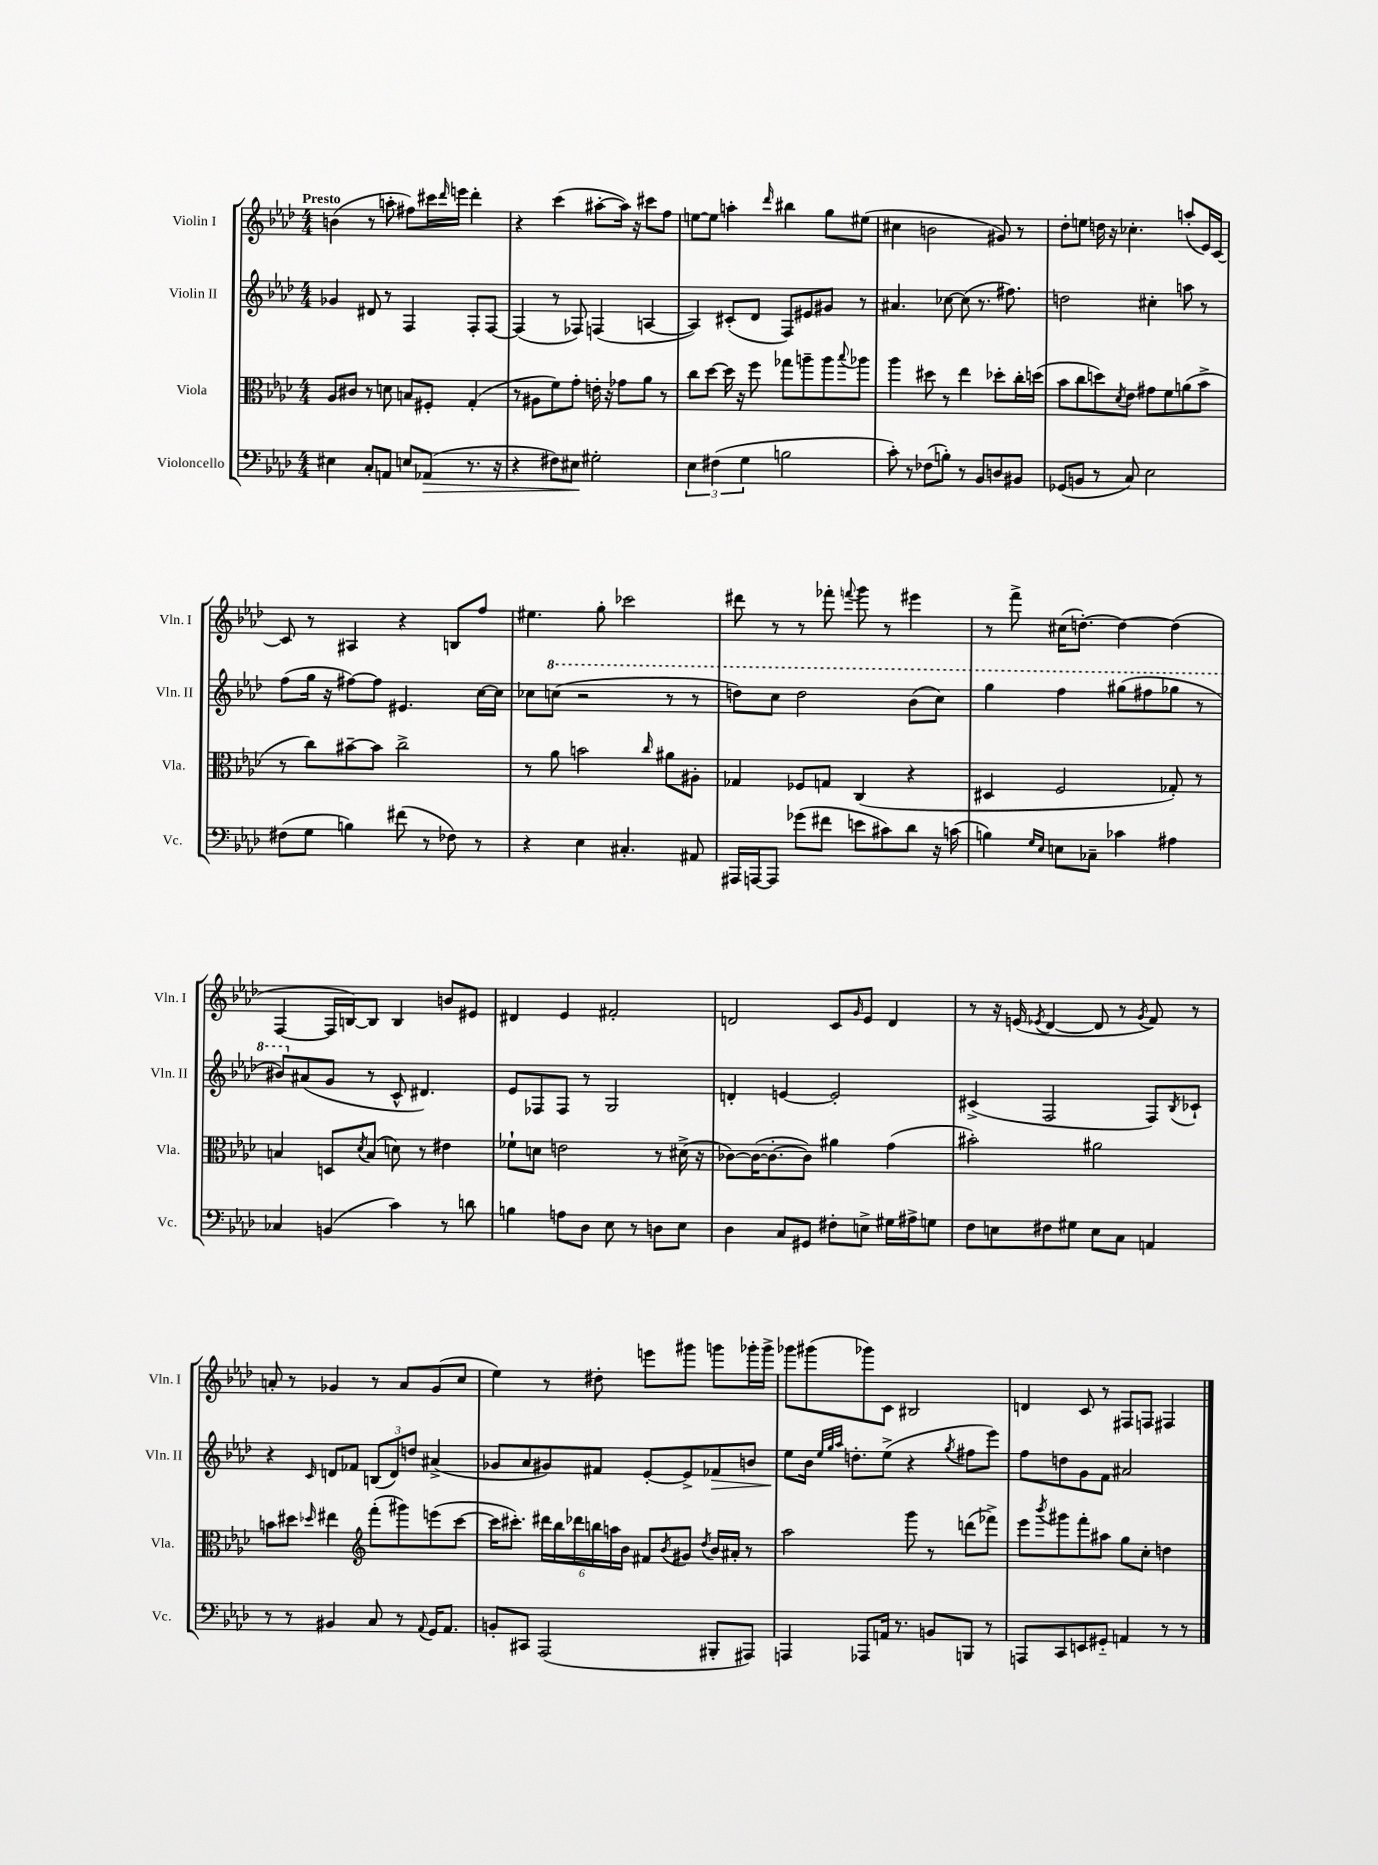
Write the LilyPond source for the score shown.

<<
\new StaffGroup <<
\new Staff = "s0" \with { instrumentName = "Violin I" shortInstrumentName = "Vln. I" } {
    \clef treble \key aes \major \numericTimeSignature \time 4/4 \tempo "Presto"
    b'4( r8 a''8-. fis''8) cis'''16 \grace { des'''16 } e'''16 des'''4-. |
    r4 c'''4( ais''8~-. ais''16) r16 cis'''8 f''8 |
    e''8~ e''8 a''4-. \grace { des'''16 } bis''4 g''8 eis''8( |
    cis''4 b'2 gis'8) r8 |
    des''8-. e''8 d''16 r16 ces''4.-. a''8-.( ees'16) c'16~ |
    c'8 r8 ais4 r4 b8 f''8 |
    eis''4. g''8-. ces'''2 |
    dis'''8 r8 r8 fes'''8-. \appoggiatura { f'''8 } g'''8 r8 eis'''4 |
    r8 f'''8-> cis''16( d''8.~-.) d''4~ d''4( |
    f4~ f16 b16~) b8 b4 b'8 eis'8 |
    dis'4 ees'4 fis'2-. |
    d'2 c'8 \grace { g'16 } ees'8 d'4 |
    r8 r16 e'16( \acciaccatura { ees'8 } des'4~ des'8 r8 \acciaccatura { g'8 } f'8) r8 |
    a'8-. r8 ges'4 r8 a'8 ges'8( c''8 |
    ees''4) r8 dis''8-. e'''8 gis'''8 g'''8 ges'''16-. ges'''16-> |
    ges'''8 gis'''8( ges'''8) c'8 bis2 |
    d'4 c'8 r8 fis8 f8 fis4 \bar "|." |
}
\new Staff = "s1" \with { instrumentName = "Violin II" shortInstrumentName = "Vln. II" } {
    \clef treble \key aes \major \numericTimeSignature \time 4/4
    ges'4 dis'8 r8 f4 f8-. f8~ |
    f4( r8 fes8) f4( a4~ |
    a4) cis'8-.( des'8 f8) eis'8 gis'8 r8 |
    ais'4. ces''8~ ces''8( r8. fis''8.) |
    d''2 cis''4-. a''8 r8 |
    f''8( g''16 r16 fis''8~) fis''8 eis'4. c''16~ c''16 |
    ces''8 \ottava #1 c'''!8( r2 r8 r8 |
    d'''8) c'''8 d'''2 bes''8( c'''8) |
    g'''4 f'''4 gis'''8( fis'''8 ges'''8 r8 |
    bis''8) \ottava #0 ais'8( g'8 r8 c'8-^ dis'4.) |
    ees'8 fes8 fes8 r8 g2 |
    d'4-. e'4~ e'2-. |
    cis'4->( f2 f8) \acciaccatura { bes8 } ces'8-! |
    r4 \grace { c'16 } d'8 fes'8 \tuplet 3/2 { b8( d'8) d''8 } ais'4->( |
    ges'8 aes'8 gis'8) fis'8 ees'8~-. ees'8-> fes'8\> b'8 |
    ees''8\! bes'16 \grace { ees''32 g''32 aes''32 } d''8.-. ees''8->( r4 \acciaccatura { g''8 } fis''8 ees'''8) |
    f''8 d''8 g'8 f'8 ais'2 \bar "|." |
}
\new Staff = "s2" \with { instrumentName = "Viola" shortInstrumentName = "Vla." } {
    \clef alto \key aes \major \numericTimeSignature \time 4/4
    aes8 cis'8 r8 d'8 b8 fis8-. g4-.( |
    r8 ais8 f'8) g'8-. e'16-. r16 ges'8 aes'8 r8 |
    c''8 des''8~ des''16 r16 f''8 ges''8 a''8-- a''8 \appoggiatura { bes''8 } aes''8 |
    aes''4 dis''8 r8 ees''4 des''8-. c''16-. d''16( |
    bes'8 c''8 d''8) \acciaccatura { des'8 } ees'8 gis'8 f'8 a'8( bes'8-> |
    r8 c''8) bis'8~-- bis'8 c''2-> |
    r8 aes'8 b'2 \grace { c''16 } ais'8 ais8-. |
    ges4 fes8 g8 c4( r4 |
    dis4 f2 ges8-.) r8 |
    b4 d8 \acciaccatura { des'8 } b8( d'8) r8 eis'4 |
    fes'8-! d'8 e'2 r8 dis'16->( r16 |
    ces'8~) ces'16~( ces'8.~-. ces'8) ais'4 g'4( |
    bis'2-.) ais'2 |
    b'8 dis''8 \grace { des''16 } eis''4 \clef treble f'''8-.( gis'''8) e'''8( c'''8~ |
    c'''16 cis'''8.-.) \tuplet 6/4 { dis'''16 bes''16 des'''16 b''16 a''16 bes'16 } fis'8 \acciaccatura { bes'8 } gis'8 \acciaccatura { des''8 } bes'16 ais'16-. r8 |
    aes''2 g'''8 r8 d'''8( fes'''8->) |
    ees'''8 \acciaccatura { bes'''8 } gis'''8 f'''8-. ais''8 g''8 c''8-. d''4 \bar "|." |
}
\new Staff = "s3" \with { instrumentName = "Violoncello" shortInstrumentName = "Vc." } {
    \clef bass \key aes \major \numericTimeSignature \time 4/4
    eis4 c8-. a,8 e8 aes,8\>( r8. r16 |
    r4 fis8) eis8\! gis2-. |
    \tuplet 3/2 { ees4 fis4( g4 } b2 |
    c'8-.) r8 fes8( b8-.) r8 bes,8 d8 bis,8 |
    ges,8( b,8 r8 c8) ees2 |
    fis8( g8 b4) fis'8( r8 fes8) r8 |
    r4 ees4 cis4.-. ais,8 |
    ais,,16 a,,16~ a,,8 ges'8( fis'8 e'8 cis'8) des'8 r16 c'16( |
    b4) \grace { g16 ees16 } e8 ces8-- ces'4 ais4 |
    ces4 b,4( c'4) r8 d'8 |
    b4 a8 des8 ees8 r8 d8 ees8 |
    des4 c8 gis,8 fis8-. e8-> gis16 ais16-> g8 |
    f8 e8 fis8 gis8 e8 c8 a,4 |
    r8 r8 bis,4 c8 r8 \appoggiatura { aes,8 } g,16 aes,8. |
    b,8-. cis,8 aes,,2( bis,,8-. ais,,8) |
    a,,4 aes,,8 a,16 r8. b,8 b,,8 r8 |
    a,,8 c,8 e,8 gis,8-_ a,4 r8 r8 \bar "|." |
}
>>
>>
\layout { \context { \Score \remove "Bar_number_engraver" } }
